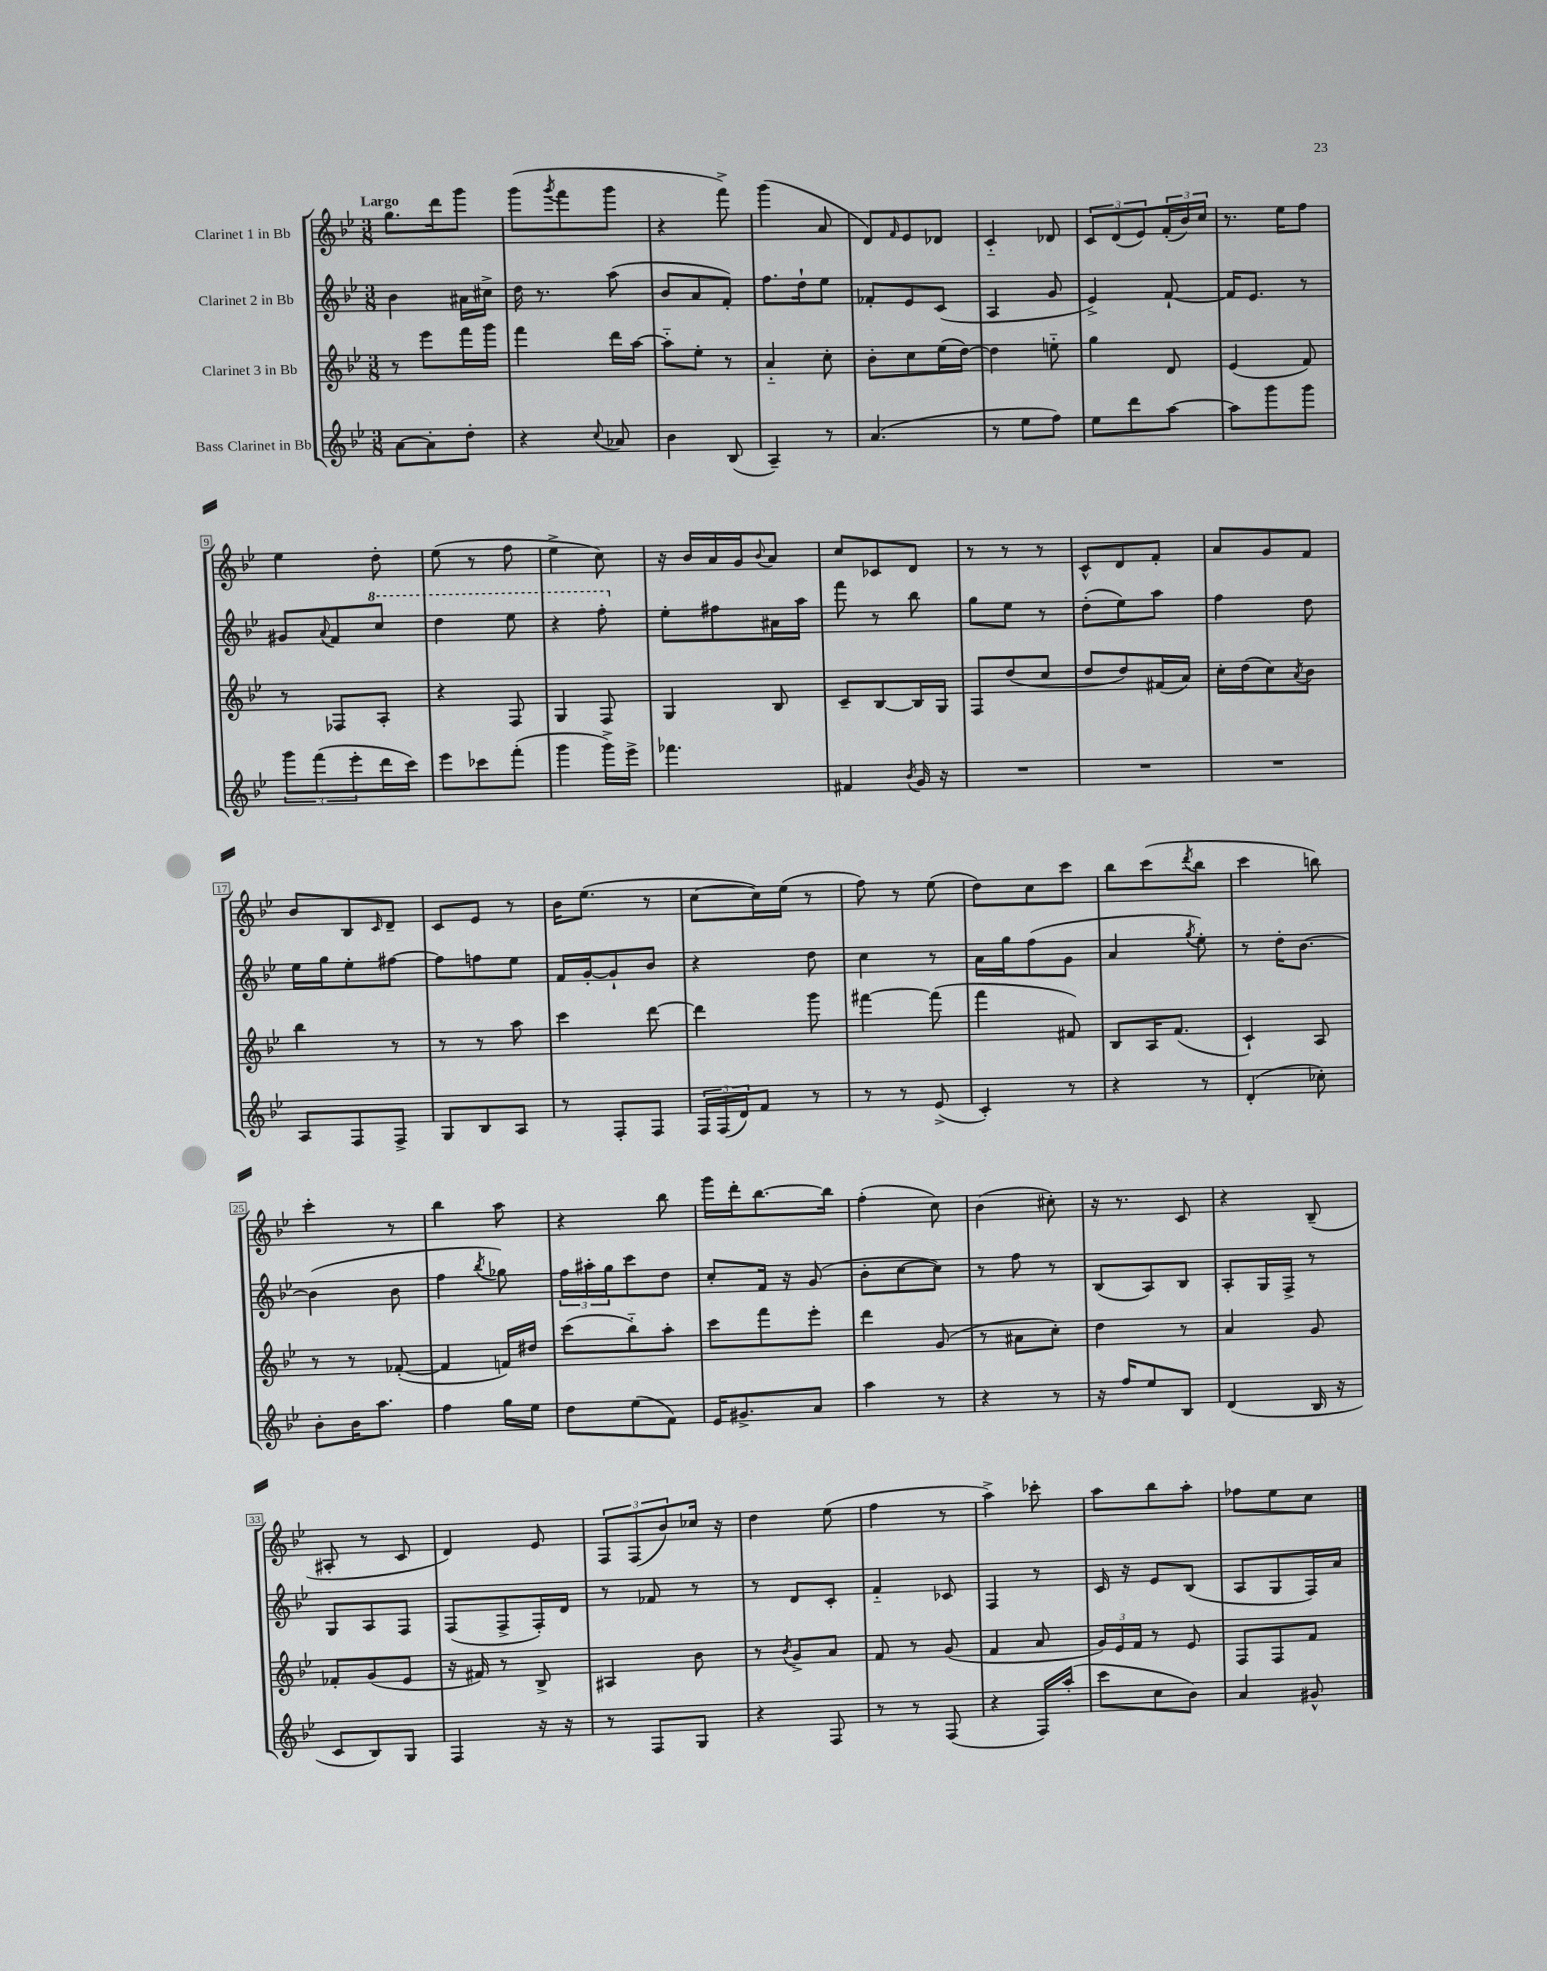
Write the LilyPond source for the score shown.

<<
\new StaffGroup <<
\new Staff = "s0" \with { instrumentName = "Clarinet 1 in Bb" } {
    \clef treble \key bes \major \numericTimeSignature \time 3/8 \tempo "Largo"
    g''8. d'''16 g'''8 |
    g'''8( \acciaccatura { g'''8 } f'''8 g'''8 |
    r4 f'''8->) |
    g'''4( a'8 |
    d'8) \grace { f'16 } ees'8 des'8 |
    c'4-_ des'8 |
    \tuplet 3/2 { c'8 d'8( ees'8) } \tuplet 3/2 { f'16-.( bes'16) c''16 } |
    r8. ees''16 f''8 |
    ees''4 d''8-. |
    ees''8( r8 f''8 |
    ees''4-> c''8) |
    r16 bes'16 a'16 g'16 \appoggiatura { bes'8 } a'8 |
    c''8 ces'8 d'8 |
    r8 r8 r8 |
    c'8-^ d'8 f'8-. |
    a'8 g'8 f'8 |
    bes'8 bes8 \grace { c'16 } d'8-- |
    c'8 ees'8 r8 |
    bes'16 ees''8.( r8 |
    c''8~ c''16) ees''16( r8 |
    f''8) r8 ees''8( |
    d''8) c''8 c'''8 |
    bes''8 c'''8( \acciaccatura { d'''8 } bes''8 |
    c'''4 b''8) |
    c'''4-. r8 |
    bes''4 a''8 |
    r4 bes''8 |
    g'''16 d'''16-. bes''8.~ bes''16 |
    f''4-.( c''8) |
    bes'4( cis''8-.) |
    r16 r8. c'8 |
    r4 bes8--( |
    ais8-. r8 c'8 |
    d'4) ees'8 |
    \tuplet 3/2 { f8 f8( bes'8) } ces''16 r16 |
    d''4 ees''8( |
    f''4 r8 |
    a''4->) ces'''8-. |
    a''8 bes''8 a''8-. |
    fes''8 ees''8 c''8 \bar "|." |
}
\new Staff = "s1" \with { instrumentName = "Clarinet 2 in Bb" } {
    \clef treble \key bes \major \numericTimeSignature \time 3/8
    bes'4 ais'16 cis''16-> |
    d''16 r8. a''8( |
    bes'8 a'8 f'8-.) |
    f''8. d''16-! ees''8 |
    fes'8-. ees'8 c'8( |
    a4 g'8 |
    ees'4->) f'8~-! |
    f'16 ees'8. r8 |
    gis'8 \appoggiatura { a'8 } f'8 \ottava #1 c'''8 |
    d'''4 ees'''8 |
    r4 f'''8-. \ottava #0 |
    ees''8-. fis''8 ais'16 a''16 |
    f'''8 r8 bes''8 |
    g''8 ees''8 r8 |
    d''8-.( ees''8) a''8 |
    f''4 d''8 |
    ees''16 g''16 ees''8-. fis''8~ |
    fis''8 f''8 ees''8 |
    f'16 g'16~-. g'8-! bes'8 |
    r4 d''8 |
    c''4 r8 |
    a'16 g''16 f''8( g'8 |
    a'4 \acciaccatura { g''8 } ees''8-.) |
    r8 d''16-. bes'8.~ |
    bes'4( bes'8 |
    f''4 \acciaccatura { bes''8 } ges''8) |
    \tuplet 3/2 { f''16 ais''16-. g''16 } c'''8 d''8 |
    c''8-. f'16 r16 g'8( |
    bes'8-. c''8~ c''8) |
    r8 f''8 r8 |
    bes8( a8) bes8 |
    a8-. g16 f16-> r8 |
    g8 a8 f8 |
    f8( f8-> f16-.) d'16 |
    r8 fes'8 r8 |
    r8 d'8 c'8-. |
    f'4-_ ces'8 |
    f4 r8 |
    c'16 r16 ees'8 bes8( |
    a8 g8 f16) a'16 \bar "|." |
}
\new Staff = "s2" \with { instrumentName = "Clarinet 3 in Bb" } {
    \clef treble \key bes \major \numericTimeSignature \time 3/8
    r8 ees'''8 f'''16 g'''16 |
    f'''4 d'''16 a''16~ |
    a''8-_ ees''8-. r8 |
    a'4-_ c''8-. |
    bes'8-. c''8 ees''16( d''16~) |
    d''4 e''8-_ |
    g''4 d'8 |
    ees'4( f'8) |
    r8 fes8 a8-. |
    r4 f8 |
    g4 f8 |
    g4 bes8 |
    c'8-- bes8~ bes16 g16 |
    f8 d''8( c''8 |
    d''8 d''8) fis'16( a'16) |
    c''16-. d''16( c''8) \acciaccatura { a'8 } bes'8 |
    bes''4 r8 |
    r8 r8 a''8 |
    c'''4 d'''8~ |
    d'''4 g'''8 |
    fis'''4~ fis'''8( |
    f'''4 fis'8) |
    bes8 a16 f'8.( |
    c'4-!) a8 |
    r8 r8 fes'8~-.( |
    fes'4 f'16) dis''16 |
    c'''8( bes''8-_) a''8-. |
    c'''8 f'''8 ees'''8-. |
    d'''4 g'8( |
    r8 ais'8 c''8-.) |
    d''4 r8 |
    a'4 g'8 |
    fes'8-. g'8( ees'8 |
    r16 fis'16) r8 bes8-> |
    ais4 bes'8 |
    r8 \acciaccatura { bes'8 } g'8-> a'8 |
    f'8 r8 g'8( |
    f'4 a'8 |
    \tuplet 3/2 { g'16) ees'16 f'16 } r8 ees'8 |
    f8 f8 f'8 \bar "|." |
}
\new Staff = "s3" \with { instrumentName = "Bass Clarinet in Bb" } {
    \clef treble \key bes \major \numericTimeSignature \time 3/8
    a'8~ a'8-. d''8-. |
    r4 \appoggiatura { c''8 } aes'8 |
    bes'4 bes8( |
    a4--) r8 |
    a'4.( |
    r8 ees''8 f''8) |
    ees''8 d'''8 a''8~ |
    a''8 g'''8 g'''8 |
    \tuplet 3/2 { g'''8 f'''8( ees'''8-. } d'''16 c'''16) |
    ees'''8 ces'''8 f'''8-.( |
    g'''4 g'''16->) ees'''16-> |
    fes'''4. |
    fis'4 \acciaccatura { bes'8 } g'16 r16 |
    R4. |
    R4. |
    R4. |
    a8 f8 f8-> |
    g8 bes8 a8 |
    r8 f8-. f8 |
    \tuplet 3/2 { f16 f16( d'16) } f'8 r8 |
    r8 r8 ees'8->( |
    c'4-.) r8 |
    r4 r8 |
    d'4-.( ces''8-.) |
    bes'8-. bes'16 a''8. |
    f''4 g''16 ees''16 |
    d''8 ees''8( f'8) |
    ees'16 gis'8.-> a'8 |
    a''4 r8 |
    r4 r8 |
    r16 f''16 ees''8 bes8 |
    d'4( bes16 r16 |
    c'8 bes8) g8 |
    f4 r16 r16 |
    r8 f8 g8 |
    r4 f8 |
    r8 r8 f8( |
    r4 f16) a''16-.( |
    c'''8 c''8 bes'8) |
    a'4 gis'8-^ \bar "|." |
}
>>
>>
\layout { \context { \Score \override BarNumber.stencil = #(make-stencil-boxer 0.1 0.3 ly:text-interface::print) } }
